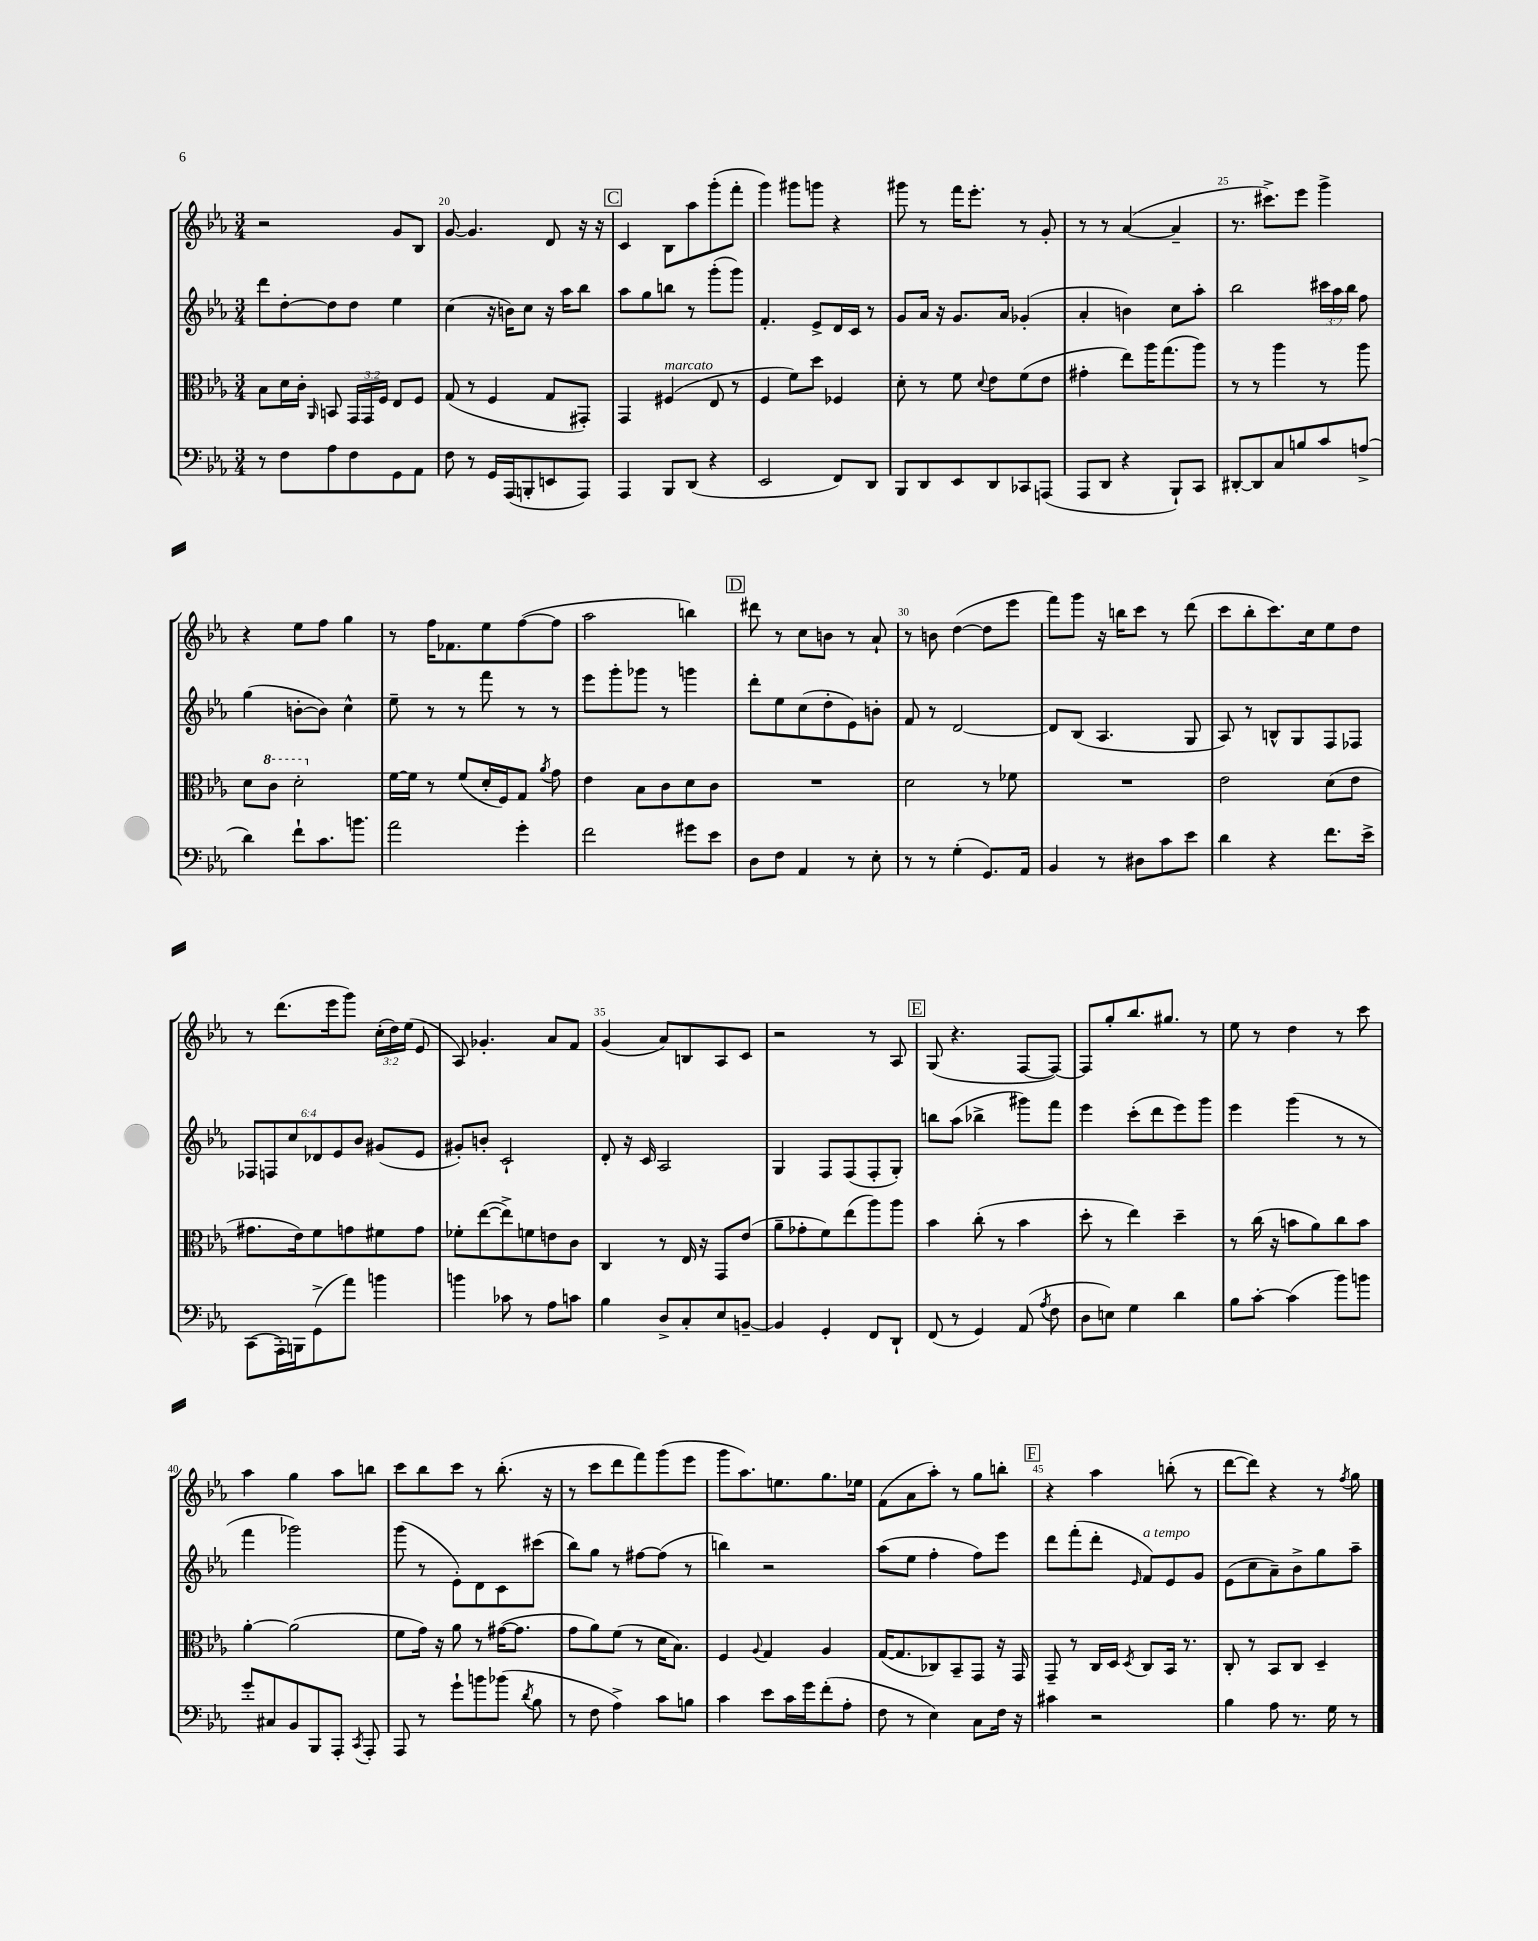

**kern	**kern	**kern	**kern
*part4	*part3	*part2	*part1
*staff4	*staff3	*staff2	*staff1
*clefF4	*clefC3	*clefG2	*clefG2
*k[b-e-a-]	*k[b-e-a-]	*k[b-e-a-]	*k[b-e-a-]
*M3/4	*M3/4	*M3/4	*M3/4
=19	=19	=19	=19
8r	8B-\L	8ddd\L	2r
8F\L	16d\L	[8dd'\	.
.	16c'\JJ	.	.
.	16qqAA-/	.	.
8A-\	8BBn/	8dd\]	.
8F\	24GG/LL	8dd\J	.
.	24GG/	.	.
.	24F/JJ	.	.
8GG\	8E-/L	4ee-\	8g/L
8AA-\J	8F/J	.	8B-/J
=20	=20	=20	=20
8F\	(8G/	(4cc\	[8g/
8r	8r	.	4.g/]
16GG/LL	4F/	16r	.
(16AAA-/J	.	16bn\KL)	.
8BBBn'/	.	8cc\J	.
8EEn/	8G/L	16r	8d/
.	.	16aa-\KL	.
8AAA-/J)	8GG#X'/J)	8bb-\J	16r
.	.	.	16r
!!LO:REH:place=s1:t=C
=21	=21	=21	=21
4AAA-/	4GG/	8aa-\L	4c/
.	.	8gg\	.
!	!LO:TX:a:i:t=marcato	!	!
8BBB-/L	(4F#X/	8bbn\J	8B-\L
(8DD/J	.	8r	8aa-\
4r	8E-/	(8ggg'\L	(8ggg'\
.	8r	8ggg\J)	8fff'\J
=22	=22	=22	=22
2EE-/	4F/	4.f'/	4ggg\)
.	8f\L)	.	8ggg#X\L
.	8dd\J	8e-^/L	8gggn\J
8FF/L)	4F-X/	16d/L	4r
.	.	16c/JJ	.
8DD/J	.	8r	.
=23	=23	=23	=23
8BBB-/L	8d'\	8g/L	8ggg#X\
8DD/	8r	16a-/Jk	8r
.	.	16r	.
8EE-/	8f\	8.g/L	16fff\KL
.	.	.	8.eee-'\J
.	8qqd/	.	.
8DD/	8e-\L	.	.
.	.	16a-/Jk	.
8CC-X/	(8f\	(4g-X'/	8r
(8AAAn/J	8e-\J	.	8g'/
=24	=24	=24	=24
8AAA-/L	4g#X'\	4a-'/	8r
8DD/J	.	.	8r
4r	8ee-\L)	4bn\)	([4a-/
.	16aa-\K	.	.
.	(8.gg\	.	.
8BBB-`/L)	.	8cc\L	4a-~/]
8CC/J	8aa-\J)	8aa-'\J	.
=25	=25	=25	=25
[8DD#X'/L	8r	2bb-\	8.r
8DD#/]	8r	.	.
.	.	.	8.ccc#X^\L)
8C/	4aa-\	.	.
8Bn/	.	.	8eee-\J
8c/	8r	24ccc#X\LL	4ggg^\
.	.	24aa-\	.
.	.	24bb-\JJ	.
(8An^/J	8aa-\	8ff\	.
!!LO:LB:g=z
=26	=26	=26	=26
4d\)	8d\L	(4gg\	4r
*	*8va	*	*
.	8cc\J	.	.
8f`\L	2dd'\	[8bn'\L	8ee-\L
8.c\	.	8b\J])	8ff\J
.	.	4cc^^\	4gg\
8.bn\J	.	.	.
=27	=27	=27	=27
*	*X8va	*	*
2a-\	[16f\LL	8ee-~\	8r
.	16f\JJ]	.	.
.	8r	8r	16ff\KL
.	.	.	8.f-X\
.	(8f/L	8r	.
.	16d'/L	8fff\	8ee-\
.	16F/J)	.	.
4g'\	8G/J	8r	([8ff\
.	8qa-/	.	.
.	8g\	8r	8ff\J]
=28	=28	=28	=28
2f\	4e-\	8eee-\L	2aa-\
.	.	8ggg'\	.
.	8B-\L	8ggg-X\J	.
.	8c\	8r	.
8g#X\L	8d\	4gggn\	4bbn\)
8e-\J	8c\J	.	.
!!LO:REH:place=s1:t=D
=29	=29	=29	=29
8D\L	2.r	8ddd'\L	8ddd#X\
8F\J	.	8ee-\	8r
4AA-/	.	(8cc\	8cc\L
.	.	8dd'\	8bn\J
8r	.	8e-\)	8r
8E-'\	.	8bn'\J	8a-`/
=30	=30	=30	=30
8r	2d\	8f/	8r
8r	.	8r	8bn\
(4G'\	.	[2d/	([4dd\
8.GG/L)	8r	.	8dd\L]
.	8f-X\	.	8eee-\J
16AA-/Jk	.	.	.
=31	=31	=31	=31
4BB-/	2.r	8d/L]	8fff\L)
.	.	(8B-/J	8ggg\J
8r	.	4.A-/	16r
.	.	.	16bbn\KL
8D#X\L	.	.	8ccc\J
8c\	.	.	8r
8e-\J	.	8G/	(8ddd\
=32	=32	=32	=32
4d\	2e-\	8A-/)	8ccc\L
.	.	8r	8bb-'\
4r	.	8Bn^^/L	8.ccc\)
.	.	8G/	.
.	.	.	16cc\k
8.f\L	(8d\L	8F/	8ee-\
.	8e-\J	8F-X/J	8dd\J
16e-^\Jk	.	.	.
!!LO:LB:g=z
=33	=33	=33	=33
(8CC\L	8.g#X\L	12F-X/L	8r
.	.	12Fn/	.
16AAA-'\L)	.	.	(8.ddd\L
.	.	12cc/	.
16BBBn\J	16e-\k)	.	.
(8GG^\	8f\	12d-X/	.
.	.	.	16eee-\k
.	.	12e-/	.
8a-\J)	8gn\	.	8ggg\J)
.	.	12b-/J	.
4bn\	8f#X\	(8g#X/L	(24cc'\LL
.	.	.	24dd\)
.	.	.	(24ee-\JJ
.	8g\J	8e-/J	8e-/
=34	=34	=34	=34
4bn\	8f-X'\L	8g#X'/L)	8A-/)
.	([8ee-\	8bn'/J	4.g-X'/
8c-X\	8ee-^\])	2c`/	.
8r	8fn\	.	.
8A-\L	8en\	.	8a-/L
8cn\J	8c\J	.	8f/J
=35	=35	=35	=35
4B-\	4C/	8d'/	(4g/
.	.	16r	.
.	.	16c/	.
8D^/L	8r	2A-/	8a-/L)
8C'/	16E-/	.	8Bn/
.	16r	.	.
8E-/	8GG/L	.	8A-/
[8BBn~/J	(8e-/J	.	8c/J
=36	=36	=36	=36
4BB/]	8a-~\L	4G/	2r
.	8g-X'\	.	.
4GG'/	8f\)	8F/L	.
.	(8ee-\	(8F/	.
8FF/L	8aa-\)	8F'/	8r
8DD`/J	8aa-\J	8G'/J)	8A-/
!!LO:REH:place=s1:t=E
=37	=37	=37	=37
(8FF/	4b-\	8bbn\L	(8G/
8r	.	(8aa-\J	4.r
4GG/)	(8cc'\	4bb-X^\	.
.	8r	.	.
(8AA-/	4b-\	8ggg#X\L)	[8F/L
8qA-/	.	.	.
8F\	.	8fff\J	8F/J_)
=38	=38	=38	=38
8D\L	8dd'\	4eee-\	8F/L]
8En\J)	8r	.	8gg'/
4G\	4ee-\)	(8ccc'\L	8.bb-/
.	.	8ddd\	.
.	.	.	8.gg#X/J
4d\	4dd~\	8eee-\)	.
.	.	8ggg\J	8r
=39	=39	=39	=39
8B-\L	8r	4eee-\	8ee-\
[8c'\J	(16cc\	.	8r
.	16r	.	.
(4c\]	8bn\L	(4ggg\	4dd\
.	8a-\)	.	.
8b-\L)	8cc\	8r	8r
8bn\J	8b\J	8r	8ccc\
!!LO:LB:g=z
=40	=40	=40	=40
8g'/L	[4a-'\	4fff\	4aa-\
8C#X/	.	.	.
8BB-/	(2a-\]	2ggg-X\)	4gg\
8BBB-/	.	.	.
8AAA-'/J	.	.	8aa-\L
8qCC/	.	.	.
8AAA-'/	.	.	8bbn\J
=41	=41	=41	=41
8AAA-/	8f\L	(8ggg\	8ccc\L
8r	16g\Jk)	8r	8bb-\
.	16r	.	.
8g`\L	8a-\	8e-'\L)	8ccc\J
8bn\	8r	8d\	8r
(8b-X\J	([16g#X\KL	8c\	(8.bb-'\
.	8.g#\J]	.	.
8qd/	.	.	.
8B-\	.	(8ccc#X\J	.
.	.	.	16r
=42	=42	=42	=42
8r	8g\L	8bb-\L)	8r
8F\	8a-\)	8gg\J	8ccc\L
4A-^\)	(8f\J	8r	8ddd\
.	8r	[8ff#X\L	8fff\)
8c\L	16d\KL	(8ff#\J]	(8ggg\
.	8.B-\J)	.	.
8Bn\J	.	8r	8eee-\J
=43	=43	=43	=43
4c\	4F/	4bbn\)	8ggg\L
.	.	.	8.aa-\)
.	8qqA-/	.	.
8e-\L	4G/	2r	.
.	.	.	8.een\
16c\L	.	.	.
16g\J	.	.	.
(8f'\	4A-/	.	8.gg\
8A-'\J	.	.	.
.	.	.	16ee-X\Jk
=44	=44	=44	=44
8F\	([16G/KL	(8aa-\L	(8f\L
.	8.G/]	.	.
8r	.	8ee-\J	8a-\
4E-\)	8C-X/)	4ff'\	8aa-'\J)
.	8BB-~/	.	8r
8C\L	8GG/J	8ff\L)	8gg\L
16F\Jk	16r	8eee-\J	8bbn'\J
16r	16GG/	.	.
!!LO:REH:place=s1:t=F
=45	=45	=45	=45
4c#X\	8GG~/	8ddd\L	4r
.	8r	(8fff'\	.
2r	16C/LL	8ddd'\J	4aa-\
.	16D/JJ	.	.
.	8qD/	16qqe-/	.
!	!	!LO:TX:a:i:t=a tempo	!
.	8C/L	8f/L)	.
.	16BB-/Jk	8e-/	(8bbn'\
.	8.r	.	.
.	.	8g/J	8r
=46	=46	=46	=46
4B-\	8C'/	(8e-\L	[8ddd\L
.	8r	8cc\	8ddd\J])
8A-\	8BB-/L	8a-~\)	4r
8.r	8C/J	8b-^\	.
.	4D~/	8gg\	8r
16G\	.	.	.
.	.	.	8qff/
8r	.	8aa-~\J	8gg\
==	==	==	==
*-	*-	*-	*-
